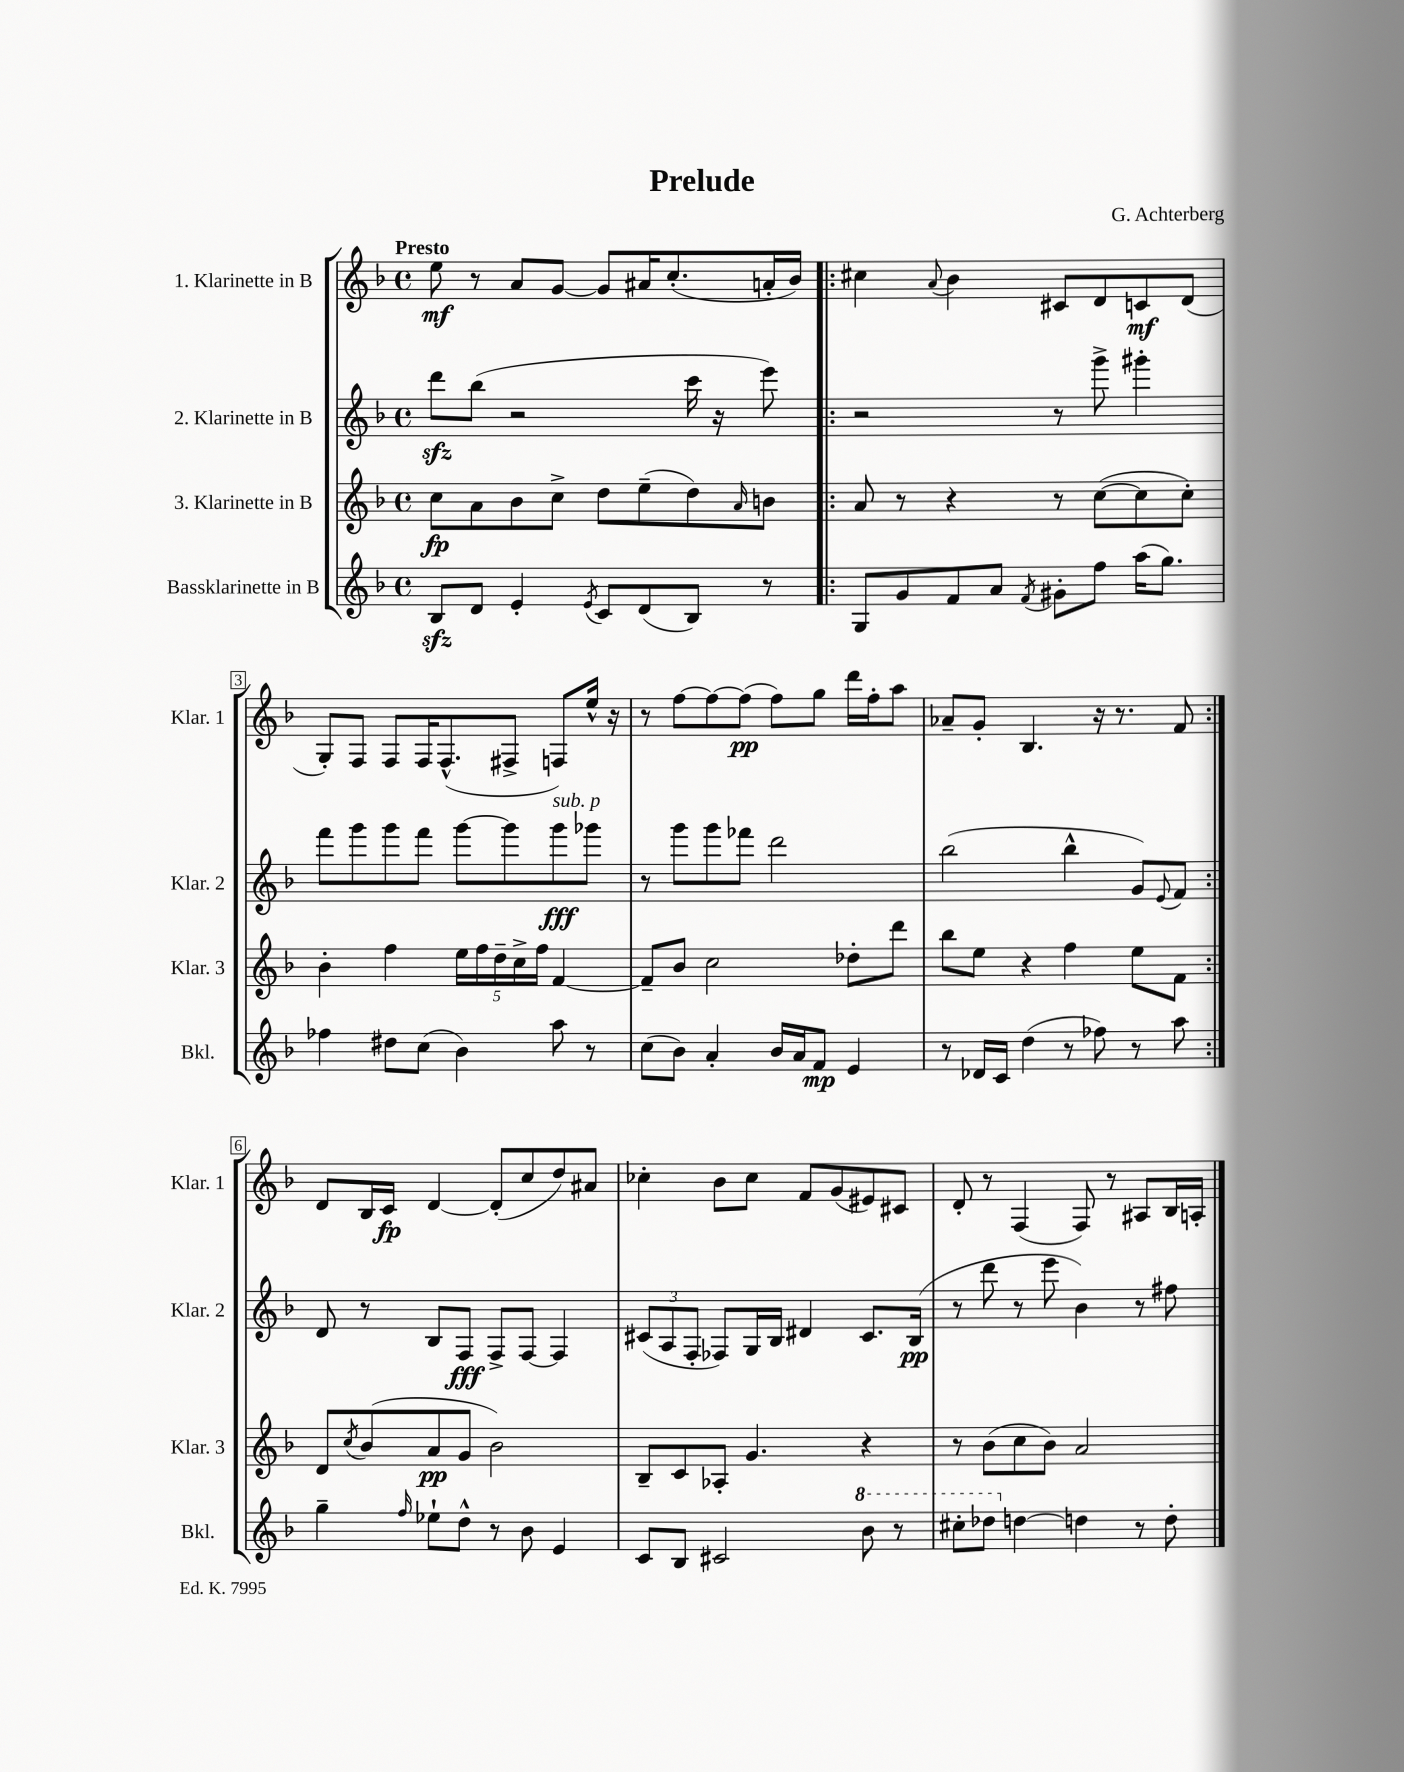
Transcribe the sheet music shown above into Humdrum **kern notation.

**kern	**kern	**kern	**kern
*staff4	*staff3	*staff2	*staff1
*clefG2	*clefG2	*clefG2	*clefG2
*k[b-]	*k[b-]	*k[b-]	*k[b-]
*M4/4	*M4/4	*M4/4	*M4/4
*met(c)	*met(c)	*met(c)	*met(c)
8B-/L	8cc\L	8ddd\L	8ee\
8d/J	8a\	(8bb-\J	8r
4e'/	8b-\	2r	8a/L
.	8cc^\J	.	[8g/J
8qe/	.	.	.
8c/L	8dd\L	.	8g/]L
(8d/	(8ee~\	.	16a#/K
.	.	.	(8.cc'/
8B-/J)	8dd\)	16ccc\	.
.	.	16r	.
.	16qqa/	.	.
8r	8b\J	8eee\)	16a'/L
.	.	.	16b-/JJ)
=!|:	=!|:	=!|:	=!|:
8G/L	8a/	2r	4cc#\
8g/	8r	.	.
.	.	.	8qqa/
8f/	4r	.	4b-\
8a/J	.	.	.
8qf/	.	.	.
8g#'\L	8r	8r	8c#/L
8ff\J	([8cc\L	8ggg^\	8d/
(16aa\LK	8cc\]	4ggg#'\	8c/
8.gg\J)	.	.	.
.	8cc'\J)	.	(8d/J
=	=	=	=
4ff-\	4b-'\	8fff\L	8G'/L)
.	.	8ggg\	8F/J
8dd#\L	4ff\	8ggg\	8F/L
(8cc\J	.	8fff\J	16F/K
.	.	.	(8.F^^/
4b-\)	20ee\LL	[8ggg\L	.
.	20ff\	.	.
.	20dd~\	.	.
.	.	8ggg\]	8F#^/J
.	20cc^\	.	.
.	20ff\JJ	.	.
8aa\	[4f/	8ggg\	8F/L)
8r	.	8ggg-\J	16ee^^/Jk
.	.	.	16r
=	=	=	=
(8cc\L	8f~/]L	8r	8r
8b-\J)	8b-/J	8ggg\L	[8ff\L
4a'/	2cc\	8ggg\	8ff\_
.	.	8fff-\J	(8ff\]J
16b-/LL	.	2ddd\	8ff\L)
16a/J	.	.	.
8f/J	.	.	8gg\J
4e/	8dd-'\L	.	16ddd\LL
.	.	.	16ff'\J
.	8ddd\J	.	8aa\J
=	=	=	=
8r	8bb-\L	(2bb-\	8a-~/L
16d-/LL	8ee\J	.	8g'/J
16c/JJ	.	.	.
(4dd\	4r	.	4.B-/
8r	4ff\	4bb-^^\	.
8ff-\)	.	.	16r
.	.	.	8.r
8r	8ee\L	8g/L)	.
.	.	8qqe/	.
8aa\	8f\J	8f/J	8f/
=:|!	=:|!	=:|!	=:|!
4gg~\	8d/L	8d/	8d/L
.	8qcc/	.	.
.	(8b-/	8r	16B-/L
.	.	.	16c/JJ
16qqff/	.	.	.
8ee-`\L	8a/	8B-/L	[4d/
8dd^^\J	8g/J	8F/J	.
8r	2b-\)	8F^/L	(8d'/]L
8b-\	.	[8F/J	8cc/
4e/	.	4F/]	8dd/)
.	.	.	8a#/J
=	=	=	=
8c/L	8B-~/L	(12c#/L	4cc-'\
.	.	12A/	.
8B-/J	8c/	.	.
.	.	12F'/J	.
2c#/	8A-'/J	8F-/L)	8b-\L
.	4.g/	16G/L	8cc-\J
.	.	16B-/JJ	.
.	.	4d#/	8f/L
.	.	.	(8g/
8bb-\	4r	8.c#/L	8e#/)
8r	.	.	8c#/J
.	.	(16B-/Jk	.
=	=	=	=
8ccc#'\L	8r	8r	8d'/
8ddd-\J	(8b-\L	8ddd\	8r
[4dd\	8cc\	8r	(4F/
.	8b-\J)	8eee\	.
4dd\]	2a/	4b-\)	8F/)
.	.	.	8r
8r	.	8r	8A#/L
8dd'\	.	8ff#\	16B-/L
.	.	.	16A'/JJ
==	==	==	==
*-	*-	*-	*-
